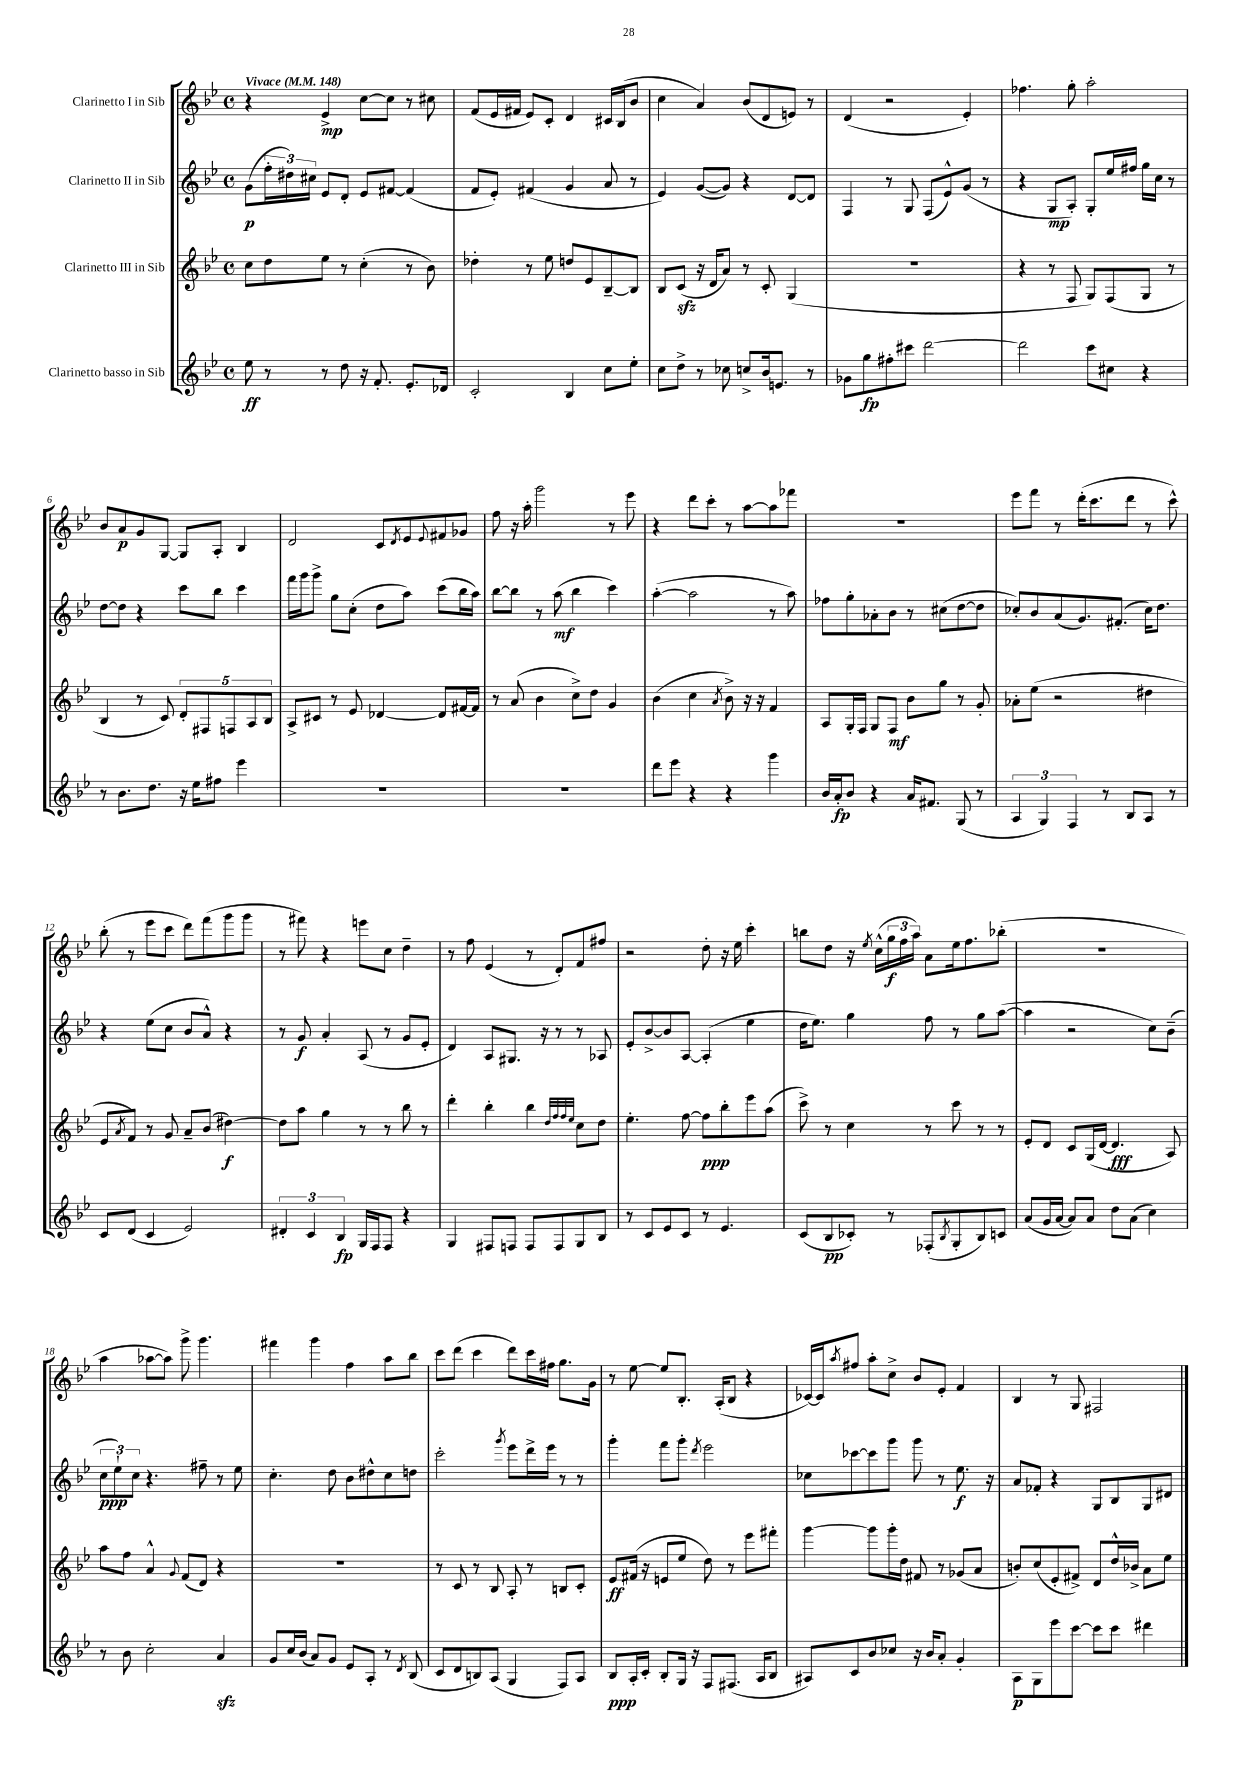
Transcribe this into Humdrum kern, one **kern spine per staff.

**kern	**dynam	**kern	**dynam	**kern	**dynam	**kern	**dynam
*part4	*part4	*part3	*part3	*part2	*part2	*part1	*part1
*staff4	*staff4	*staff3	*staff3	*staff2	*staff2	*staff1	*staff1
*I"Clarinetto basso in Sib	*	*I"Clarinetto III in Sib	*	*I"Clarinetto II in Sib	*	*I"Clarinetto I in Sib	*
*clefG2	*	*clefG2	*	*clefG2	*	*clefG2	*
*k[b-e-]	*	*k[b-e-]	*	*k[b-e-]	*	*k[b-e-]	*
*M4/4	*	*M4/4	*	*M4/4	*	*M4/4	*
*met(c)	*	*met(c)	*	*met(c)	*	*met(c)	*
*MM148	*	*MM148	*	*MM148	*	*MM148	*
=1	=1	=1	=1	=1	=1	=1	=1
!	!	!	!	!	!	!LO:TX:a:B:t=Vivace	!
8ee-\	ff	8cc\L	.	(8g\L	p	4r	.
8r	.	8dd\	.	24ff'\L	.	.	.
.	.	.	.	24dd#X\)	.	.	.
.	.	.	.	24cc#X\JJ	.	.	.
8r	.	8ee-\J	.	8e-/L	.	4e-^/	mp
8dd\	.	8r	.	8d'/J	.	.	.
16r	.	(4cc'\	.	8e-/L	.	[8cc\L	.
8.f'/	.	.	.	.	.	.	.
.	.	.	.	[8f#X/J	.	8cc\J]	.
8.e-'/L	.	8r	.	(4f#/]	.	8r	.
.	.	8b-\)	.	.	.	8cc#X\	.
16d-X/Jk	.	.	.	.	.	.	.
=2	=2	=2	=2	=2	=2	=2	=2
2c'/	.	4dd-X'\	.	8f/L	.	(8f/L	.
.	.	.	.	8e-'/J)	.	16e-/L	.
.	.	.	.	.	.	16f#X/JJ	.
.	.	8r	.	(4f#X/	.	8e-/L)	.
.	.	8ee-\	.	.	.	8c'/J	.
4B-/	.	8ddn/L	.	4g/	.	4d/	.
.	.	8e-/	.	.	.	.	.
8cc\L	.	[8B-~/	.	8a/	.	16c#X/LL	.
.	.	.	.	.	.	(16B-/J	.
8ee-'\J	.	8B-/J]	.	8r	.	8b-/J	.
=3	=3	=3	=3	=3	=3	=3	=3
8cc\L	.	8B-/L	.	4e-/)	.	4cc\	.
8dd^\J	.	(8czz/J	.	.	.	.	.
8r	.	16r	.	([8g/L	.	4a/)	.
.	.	16d/KL	.	.	.	.	.
8cc-X\	.	8a/J)	.	8g/J])	.	.	.
8ccn^/L	.	8r	.	4r	.	(8b-/L	.
16b-/k	.	8c'/	.	.	.	8d/	.
8.en/J	.	.	.	.	.	.	.
.	.	(4G/	.	[8d/L	.	8en/J)	.
8r	.	.	.	8d/J]	.	8r	.
=4	=4	=4	=4	=4	=4	=4	=4
8g-X\L	.	1r	.	4F/	.	(4d/	.
8gg\	fp	.	.	.	.	.	.
8ff#X'\	.	.	.	8r	.	2r	.
8ccc#X\J	.	.	.	8G/	.	.	.
[2ddd\	.	.	.	(8F/L	.	.	.
.	.	.	.	8e-^^/)	.	.	.
.	.	.	.	(8g/J	.	4e-'/)	.
.	.	.	.	8r	.	.	.
=5	=5	=5	=5	=5	=5	=5	=5
2ddd\]	.	4r	.	4r	.	4.ff-X\	.
.	.	8r	.	8G/L	mp	.	.
.	.	8F/	.	8A'/J)	.	8gg'\	.
8ccc\L	.	8G/L)	.	8G'/L	.	2aa'\	.
8cc#X\J	.	(8F/	.	16ee-/L	.	.	.
.	.	.	.	16ff#X/JJ	.	.	.
4r	.	8G/J	.	16gg\LL	.	.	.
.	.	.	.	16cc\JJ	.	.	.
.	.	8r	.	8r	.	.	.
!!LO:LB:g=z
=6	=6	=6	=6	=6	=6	=6	=6
8r	.	4B-/	.	[8dd\L	.	8b-/L	.
8.b-\L	.	.	.	8dd\J]	.	8a/	p
.	.	8r	.	4r	.	8g/	.
8.dd\J	.	.	.	.	.	.	.
.	.	8c/)	.	.	.	[8G/J	.
16r	.	10d'/L	.	8ccc\L	.	8G/L]	.
16ee-\KL	.	.	.	.	.	.	.
.	.	10F#X/	.	.	.	.	.
8ff#X\J	.	.	.	8bb-\J	.	8A'/J	.
.	.	10Fn/	.	.	.	.	.
4eee-\	.	.	.	4ccc\	.	4B-/	.
.	.	10A/	.	.	.	.	.
.	.	10B-/J	.	.	.	.	.
=7	=7	=7	=7	=7	=7	=7	=7
1r	.	8A^/L	.	16fff\LL	.	2d/	.
.	.	.	.	16ggg\J	.	.	.
.	.	8c#X/J	.	8ggg^\J	.	.	.
.	.	8r	.	8gg\L	.	.	.
.	.	8e-/	.	(8cc'\J	.	.	.
.	.	[4d-X/	.	8dd\L	.	8c/L	.
.	.	.	.	.	.	8qd/	.
.	.	.	.	8aa\J)	.	8e-/	.
.	.	.	.	.	.	8qqe-/	.
.	.	8d-/L]	.	(8ccc\L	.	8f#X/	.
.	.	[16f#X/L	.	16bb-\L	.	8g-X/J	.
.	.	16f#/JJ]	.	16aa\JJ)	.	.	.
=8	=8	=8	=8	=8	=8	=8	=8
1r	.	8r	.	[8bb-\L	.	8ff\	.
.	.	(8a/	.	8bb-\J]	.	16r	.
.	.	.	.	.	.	16aa'\	.
.	.	4b-\	.	8r	.	2ggg\	.
.	.	.	.	(8aa\	mf	.	.
.	.	8cc^\L)	.	4bb-\	.	.	.
.	.	8dd\J	.	.	.	.	.
.	.	4g/	.	4ccc\)	.	8r	.
.	.	.	.	.	.	8eee-\	.
=9	=9	=9	=9	=9	=9	=9	=9
8ddd\L	.	(4b-\	.	([4aa'\	.	4r	.
8eee-\J	.	.	.	.	.	.	.
4r	.	4cc\	.	2aa\]	.	8ddd\L	.
.	.	.	.	.	.	8ccc'\J	.
.	.	8qa/	.	.	.	.	.
4r	.	8b-^\)	.	.	.	8r	.
.	.	16r	.	.	.	[8aa\L	.
.	.	16r	.	.	.	.	.
4ggg\	.	4f/	.	8r	.	8aa\]	.
.	.	.	.	8aa\)	.	8fff-X\J	.
=10	=10	=10	=10	=10	=10	=10	=10
16b-/LL	.	8A/L	.	8ff-X\L	.	1r	.
16a'/J	fp	.	.	.	.	.	.
8b-/J	.	16G'/L	.	8gg'\	.	.	.
.	.	16F/JJ	.	.	.	.	.
4r	.	8G/L	.	8a-X'\	.	.	.
.	.	8F/J	mf	8b-\J	.	.	.
16a/KL	.	8b-\L	.	8r	.	.	.
8.f#X/J	.	.	.	.	.	.	.
.	.	8gg\J	.	(8cc#X\L	.	.	.
(8G/	.	8r	.	[8dd\	.	.	.
8r	.	8g'/	.	8dd\J]	.	.	.
=11	=11	=11	=11	=11	=11	=11	=11
6A/	.	8a-X'\L	.	8cc-X'/L)	.	8eee-\L	.
.	.	(8ee-\J	.	8b-/	.	8fff\J	.
6G/)	.	.	.	.	.	.	.
.	.	2r	.	(8a/	.	8r	.
6F/	.	.	.	.	.	.	.
.	.	.	.	8.g/)	.	(16ddd'\KL	.
.	.	.	.	.	.	8.ccc\	.
8r	.	.	.	.	.	.	.
.	.	.	.	(8.f#X'/J	.	.	.
8B-/L	.	.	.	.	.	8ddd\J	.
8A/J	.	4dd#X\	.	16cc-\KL)	.	8r	.
.	.	.	.	8.dd\J	.	.	.
8r	.	.	.	.	.	8ccc^^\)	.
!!LO:LB:g=z
=12	=12	=12	=12	=12	=12	=12	=12
8c/L	.	8e-/L	.	4r	.	(8bb-'\	.
.	.	8qa/	.	.	.	.	.
(8d/J	.	8f/J)	.	.	.	8r	.
4c/	.	8r	.	(8ee-\L	.	8eee-\L	.
.	.	8g/	.	8cc\J	.	8ccc\J	.
2e-/)	.	8a~/L	.	8b-/L	.	8ddd\L)	.
.	.	(8b-/J	.	8a^^/J)	.	(8fff\	.
.	.	[4dd#X\)	f	4r	.	8ggg\	.
.	.	.	.	.	.	8ggg\J	.
=13	=13	=13	=13	=13	=13	=13	=13
6d#X'/	.	8dd#\L]	.	8r	.	8r	.
.	.	8aa\J	.	8g/	f	8fff#X\)	.
6c/	.	.	.	.	.	.	.
.	.	4gg\	.	4a'/	.	4r	.
6B-/	fp	.	.	.	.	.	.
16G/LL	.	8r	.	(8A/	.	8eeen\L	.
16F/J	.	.	.	.	.	.	.
8F/J	.	8r	.	8r	.	8cc\J	.
4r	.	8bb-\	.	8g/L	.	4dd~\	.
.	.	8r	.	8e-'/J	.	.	.
=14	=14	=14	=14	=14	=14	=14	=14
4G/	.	4ddd'\	.	4d/)	.	8r	.
.	.	.	.	.	.	8ff\	.
8F#X/L	.	4bb-'\	.	8A/L	.	(4e-/	.
8Fn/J	.	.	.	8.G#X/J	.	.	.
8F/L	.	4bb-\	.	.	.	8r	.
.	.	.	.	16r	.	.	.
8F/	.	.	.	8r	.	8d'/L)	.
.	.	32qqdd/LLL	.	.	.	.	.
.	.	32qqff/	.	.	.	.	.
.	.	32qqff/	.	.	.	.	.
.	.	32qqee-/JJJ	.	.	.	.	.
8G/	.	8cc\L	.	8r	.	8f/	.
8B-/J	.	8dd\J	.	8A-X/	.	8ff#X/J	.
=15	=15	=15	=15	=15	=15	=15	=15
8r	.	4.ee-'\	.	8e-'/L	.	2r	.
8c/L	.	.	.	[8b-^/	.	.	.
8e-/	.	.	.	8b-/]	.	.	.
8c/J	.	[8ff\	.	[8A/J	.	.	.
8r	.	8ff\L]	ppp	(4A'/]	.	8dd'\	.
4.e-/	.	8bb-'\	.	.	.	16r	.
.	.	.	.	.	.	16ee-\	.
.	.	8eee-\	.	4ee-\	.	4ccc'\	.
.	.	(8aa\J	.	.	.	.	.
=16	=16	=16	=16	=16	=16	=16	=16
(8c/L	.	8ccc^\)	.	16dd\KL	.	8bbn\L	.
.	.	.	.	8.ee-\J)	.	.	.
8B-/	pp	8r	.	.	.	8dd\J	.
8c-X'/J)	.	4cc\	.	4gg\	.	16r	.
.	.	.	.	.	.	8qee-/	.
.	.	.	.	.	.	(16cc^^\LL	.
8r	.	.	.	.	.	24gg\	f
.	.	.	.	.	.	24ff\	.
.	.	.	.	.	.	24aa\JJ)	.
(8F-X'/L	.	8r	.	8ff\	.	8a\L	.
8qB-/	.	.	.	.	.	.	.
8G'/	.	8ccc\	.	8r	.	16ee-\k	.
.	.	.	.	.	.	8.ff\	.
8B-/)	.	8r	.	8gg\L	.	.	.
8cn/J	.	8r	.	([8aa\J	.	(8bb-X'\J	.
=17	=17	=17	=17	=17	=17	=17	=17
(8a/L	.	8e-'/L	.	4aa\]	.	1r	.
16g/L	.	8d/J	.	.	.	.	.
[16a/JJ	.	.	.	.	.	.	.
8a/L])	.	8c/L	.	2r	.	.	.
8a/J	.	(16G/L	.	.	.	.	.
.	.	[16d/JJ	.	.	.	.	.
8dd\L	.	4.d/]	fff	.	.	.	.
(8a\J	.	.	.	.	.	.	.
4cc\)	.	.	.	8cc\L)	.	.	.
.	.	8A/)	.	(8b-~\J	.	.	.
!!LO:LB:g=z
=18	=18	=18	=18	=18	=18	=18	=18
8r	.	8aa\L	.	12cc\L	ppp	4aa\	.
.	.	.	.	12ee-`\)	.	.	.
8b-\	.	8ff\J	.	.	.	.	.
.	.	.	.	12cc\J	.	.	.
2cc'\	.	4a^^/	.	4.r	.	[8aa-X\L	.
.	.	.	.	.	.	8aa-\J])	.
.	.	8qqg/	.	.	.	.	.
.	.	(8f/L	.	.	.	8ggg^\	.
.	.	8d/J)	.	8ff#X~\	.	4.ggg\	.
4azz/	.	4r	.	8r	.	.	.
.	.	.	.	8ee-\	.	.	.
=19	=19	=19	=19	=19	=19	=19	=19
8g/L	.	1r	.	4.cc'\	.	4fff#X\	.
16cc/L	.	.	.	.	.	.	.
(16b-/JJ	.	.	.	.	.	.	.
8a/L)	.	.	.	.	.	4ggg\	.
8g/J	.	.	.	8dd\	.	.	.
8e-/L	.	.	.	8b-\L	.	4ff\	.
8A'/J	.	.	.	8dd#X^^\	.	.	.
8r	.	.	.	8cc\	.	8aa\L	.
8qd/	.	.	.	.	.	.	.
(8B-/	.	.	.	8ddn\J	.	8bb-\J	.
=20	=20	=20	=20	=20	=20	=20	=20
8c/L	.	8r	.	2ccc'\	.	8ccc\L	.
8d/	.	8c/	.	.	.	(8ddd\J	.
8Bn/)	.	8r	.	.	.	4ccc\	.
(8A/J	.	8B-/	.	.	.	.	.
.	.	.	.	8qggg/	.	.	.
4G/	.	8A'/	.	8eee-\L	.	8ddd\L)	.
.	.	8r	.	16ddd^\L	.	16ccc\L	.
.	.	.	.	16eee-\JJ	.	16ff#X\JJ	.
8F/L)	.	8Bn/L	.	8r	.	8.gg\L	.
8A/J	.	8c'/J	.	8r	.	.	.
.	.	.	.	.	.	16g\Jk	.
=21	=21	=21	=21	=21	=21	=21	=21
8B-/L	ppp	8e-/L	ff	4ggg'\	.	8r	.
16A'/L	.	(16f#X/Jk	.	.	.	[8ee-\	.
16c'/JJ	.	16r	.	.	.	.	.
8B-'/L	.	8en/L	.	8fff\L	.	8ee-/L]	.
16G/Jk	.	8ee-/J	.	8ggg'\J	.	8.B-'/J	.
16r	.	.	.	.	.	.	.
.	.	.	.	8qddd/	.	.	.
8F/L	.	8dd\)	.	2eee-\	.	.	.
.	.	.	.	.	.	(16A'/KL	.
(8.F#X/J	.	8r	.	.	.	8B-/J	.
.	.	8eee-\L	.	.	.	4r	.
16A/KL	.	.	.	.	.	.	.
8B-/J	.	8fff#X'\J	.	.	.	.	.
=22	=22	=22	=22	=22	=22	=22	=22
8A#X/L)	.	[4ggg\	.	8cc-X\L	.	[16c-X/LL)	.
.	.	.	.	.	.	16c-/J]	.
.	.	.	.	.	.	8qaa/	.
8c/	.	.	.	[8ccc-X\	.	8ff#X/J	.
8b-/	.	8ggg\L]	.	8ccc-\]	.	8aa'\L	.
8cc-X/J	.	16ggg'\L	.	8ggg\J	.	8cc^\J	.
.	.	16dd\JJ	.	.	.	.	.
16r	.	8f#X/	.	8ggg\	.	8b-/L	.
16b-/KL	.	.	.	.	.	.	.
8a'/J	.	8r	.	8r	.	8e-'/J	.
4g'/	.	(8g-X/L	.	8.ee-\	f	4f/	.
.	.	8a/J	.	.	.	.	.
.	.	.	.	16r	.	.	.
=23	=23	=23	=23	=23	=23	=23	=23
8A\L	p	8bn'/L)	.	8a/L	.	4B-/	.
8G\	.	(8cc/	.	8f-X'/J	.	.	.
8eee-\	.	8e-'/	.	4r	.	8r	.
[8ccc\J	.	8f#X^/J)	.	.	.	8G/	.
8ccc\L]	.	8d/L	.	8G/L	.	2F#X/	.
8ccc\J	.	16dd^^/L	.	8B-/	.	.	.
.	.	16b-X^/JJ	.	.	.	.	.
4ddd#X\	.	8a\L	.	8G/	.	.	.
.	.	8ee-\J	.	8d#X/J	.	.	.
==	==	==	==	==	==	==	==
*-	*-	*-	*-	*-	*-	*-	*-
